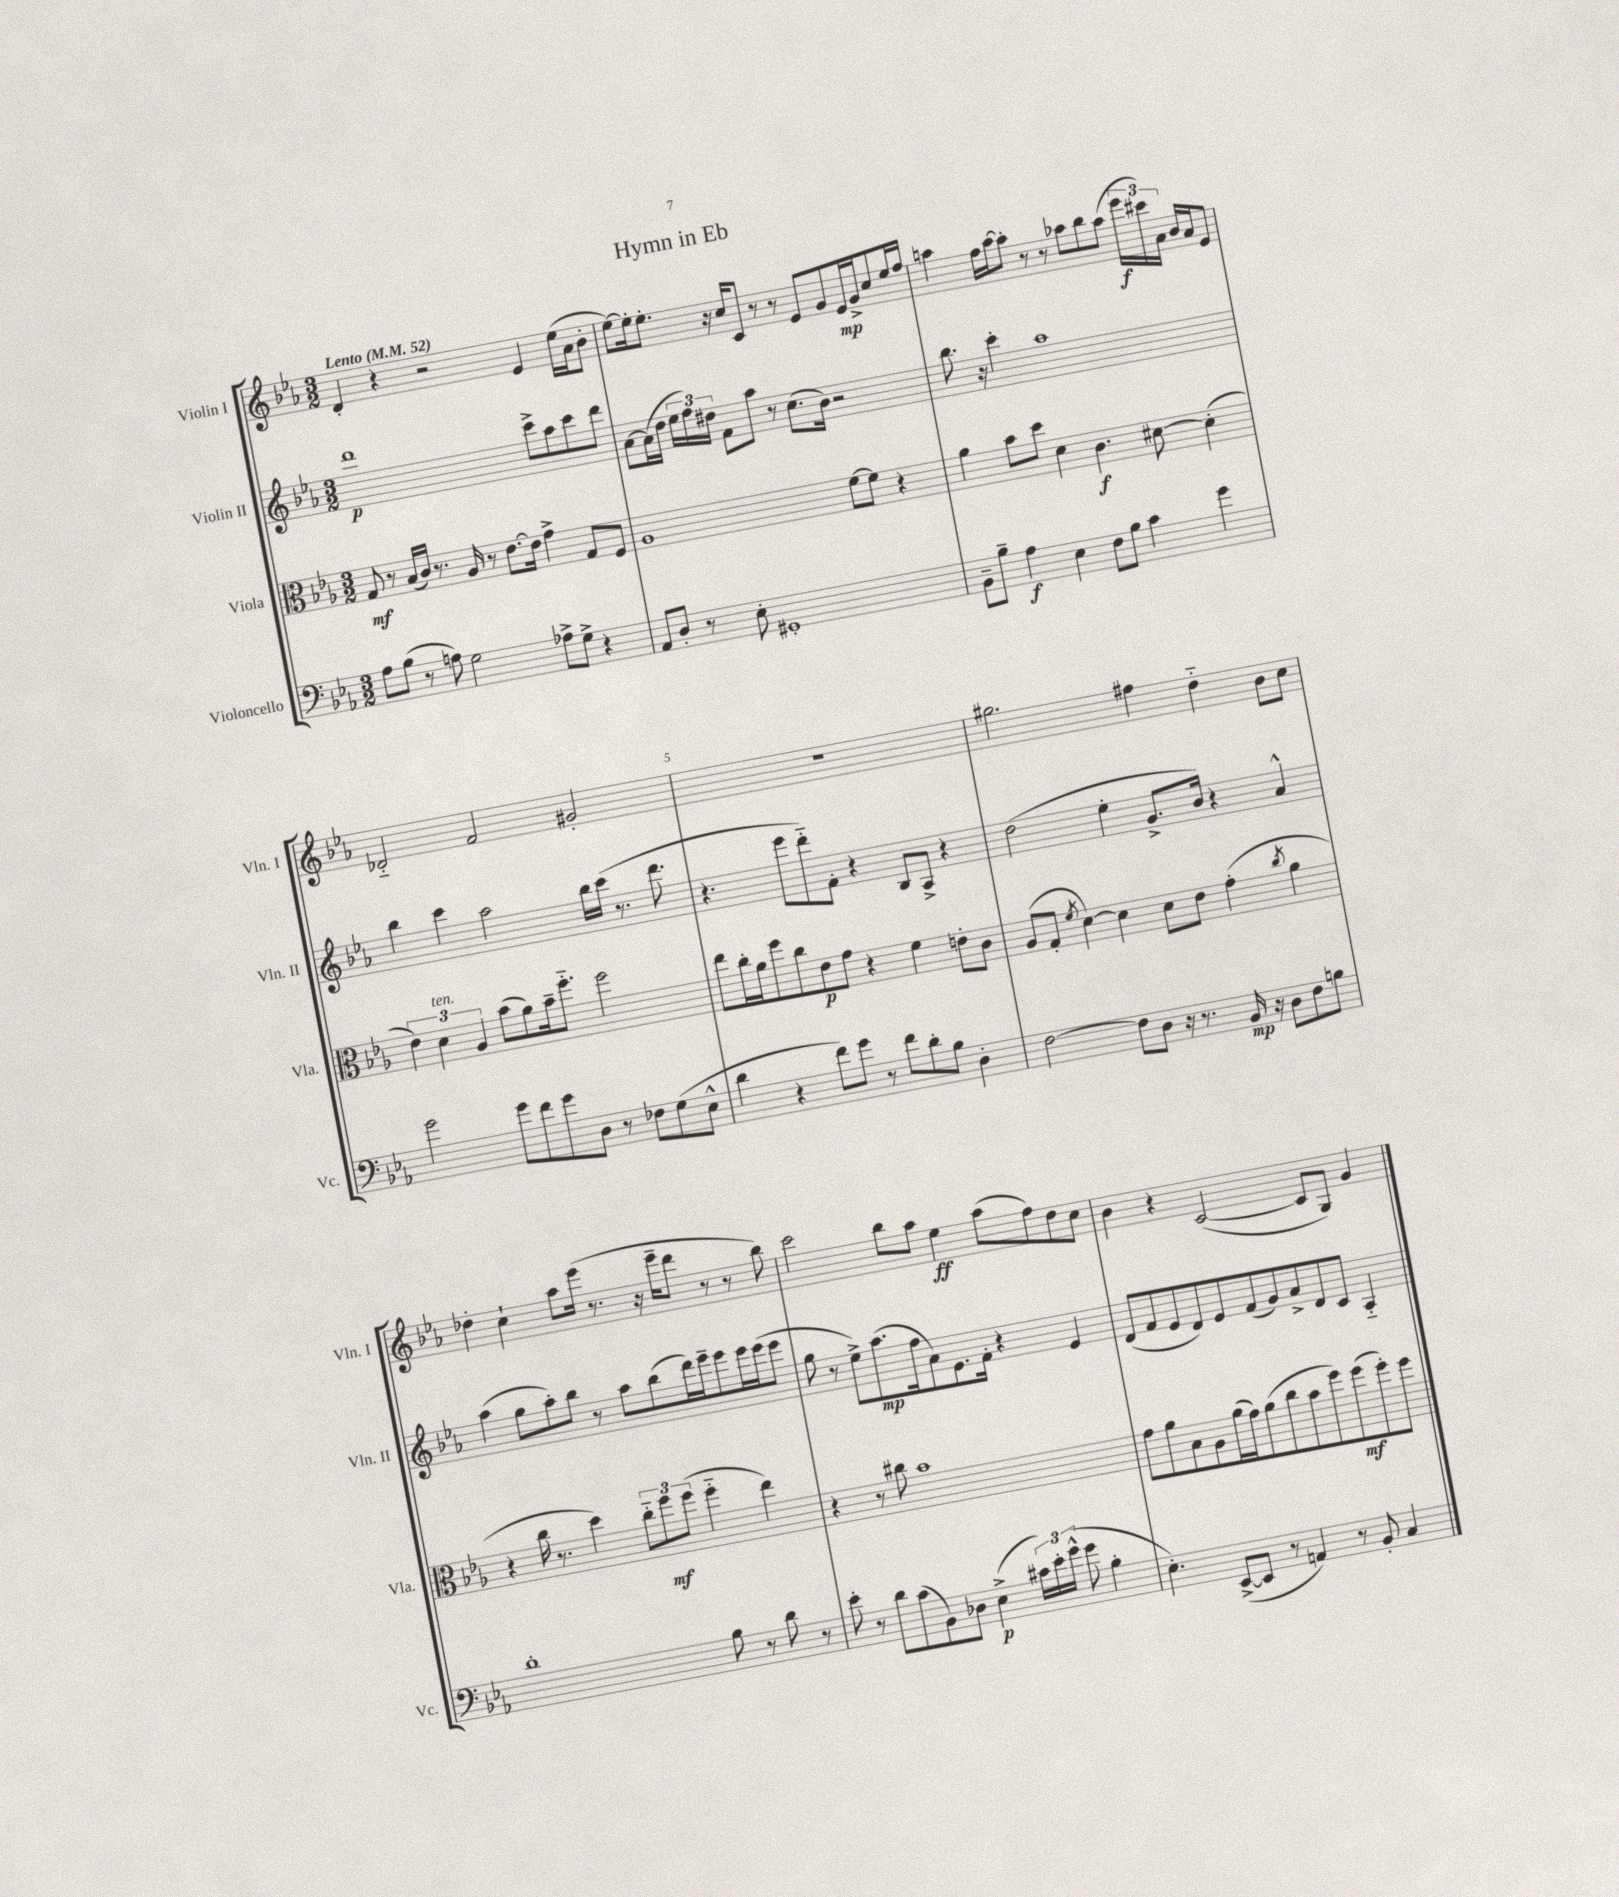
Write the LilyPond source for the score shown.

\header { title = "Hymn in Eb" }
<<
\new StaffGroup <<
\new Staff = "s0" \with { instrumentName = "Violin I" shortInstrumentName = "Vln. I" } {
    \clef treble \key ees \major \numericTimeSignature \time 3/2 \tempo "Lento" 4 = 52
    \autoBeamOff d'4-. r4 r2 ees'4 ees''16[( aes'16 bes'8]-. |
    ees''8[~) ees''16-. ees''8.]-. r16 c''16[ c'8] r8 r8 ees'8[ g'8 ees'16\mp g'16-> c''8 ees''16 f''16] |
    a''4 f''16[ a''16~ a''8]-. r8 r8 aes''8[ bes''8 aes''8]( \tuplet 3/2 { ees'''16[\f cis'''16) aes'16] } bes'16[ aes'16 ees'8] |
    des'2-_ f'2 gis'2-. |
    R1. |
    gis''2. fis''4 d''4-_ bes'8[ c''8] |
    des''4-. c''4-! aes''8[ ees'''16]( r8. r16 ees'''16[-- d'''8] r8 r8 bes''8) |
    c'''2 bes''8[ aes''8] ees''4\ff aes''8[( f''8) d''8 c''8] |
    bes'4 r4 c'2~( c'8[ g8]) g'4 \bar "|." |
}
\new Staff = "s1" \with { instrumentName = "Violin II" shortInstrumentName = "Vln. II" } {
    \clef treble \key ees \major \numericTimeSignature \time 3/2
    \autoBeamOff d'''1\p c'''8[-> aes''8 c'''8 d'''8] |
    aes'8[~ aes'16( d''16] \tuplet 3/2 { ees''16[ f''16) dis''16] } f'8[ aes''8] r8 c''8.[( bes'16]) r2 |
    bes''8. r16 c'''4-. aes''1 |
    bes''4 c'''4 aes''2 bes''16[ c'''16]( r8. d'''8. |
    r4. ees'''8[ d'''8-_) f'8]-. r4 bes8[ aes8]-> r4 |
    d''2( ees''4-. g'8.[-> bes'16]) r4 aes'4-^ |
    aes''4( g''8[ aes''8-.) bes''8] r8 aes''8[ bes''8( d'''16) ees'''16-- ees'''8 ees'''16 ees'''16( ees'''8] |
    g''8 r8 ees''8[->) aes''8.\mp( f''16 aes'8) ees'8. f'16]-. r4 ees'4 |
    d'8[( f'8 ees'8 d'8) ees'8 f'8( g'8) aes'8-> d'8 c'8] aes4-_ \bar "|." |
}
\new Staff = "s2" \with { instrumentName = "Viola" shortInstrumentName = "Vla." } {
    \clef alto \key ees \major \numericTimeSignature \time 3/2
    \autoBeamOff g8\mf r8 bes16[( c'16]) r8. aes16 r8 ees'8.[~ ees'16] g'4-> g8[ f8] |
    aes1 f'8[~ f'8] r4 |
    aes'4 bes'8[ d''8] d'4 c'4.\f dis'8~ dis'4-.( |
    \tuplet 3/2 { ees'4) d'4^\markup { \italic "ten." } aes4 } bes'8[( aes'8) bes'16-- f''8.]-_ f''2 |
    ees''8[ c''16-. aes'16 f''8 c''8 ees'8\p g'8] r4 f'4 e'8[-. c'8] |
    aes8[( g8]-. \acciaccatura { f'8 } d'4~) d'4 d'8[ ees'8] g'4-.( \acciaccatura { c''8 } aes'4 |
    r4 c''16 r8. d''4) \tuplet 3/2 { c''8[-_ f''8\mf f''8]( } f''4-_ ees''4) |
    r4 r8 cis''8 bes'1 |
    g'8[ aes'8 bes8 aes8 aes'16( g'16) aes'8( c''8 bes'8 f''8) f''8\mf( f''8-.) f''8] \bar "|." |
}
\new Staff = "s3" \with { instrumentName = "Violoncello" shortInstrumentName = "Vc." } {
    \clef bass \key ees \major \numericTimeSignature \time 3/2
    \autoBeamOff aes8[ bes8]( r8 a8) g2 aes8[-> g8]-> r4 |
    aes,8[ d8]-. r8 ees8-. gis,1-. |
    bes,8[-- bes8]-- aes4\f ees4 f8[ bes8] c'4 g'4 |
    g'2 g'8[ f'8 g'8 d8] r8 fes8[ g8( ees8]-^ |
    d'4 r4 f'8[) g'8] r8 f'8[ d'8-. bes8] d4-. |
    f2~ f8[ d8] r16 r8. bes,16\mp r16 d8[ f8 b8] |
    d'1-. bes8 r8 d'8 r8 |
    ees'8-. r8 d'8[ c'8( bes,8) des8] ees4->\p( \tuplet 3/2 { cis'16[) ees'16-. g'16]-^( } g'8 bes4-. |
    ees4.-.) ees,8[~->( ees,8] r8 a,4) r8 bes,8-. c4 \bar "|." |
}
>>
>>
\layout { \context { \Score \override BarNumber.break-visibility = ##(#f #t #t) barNumberVisibility = #(every-nth-bar-number-visible 5) } }
